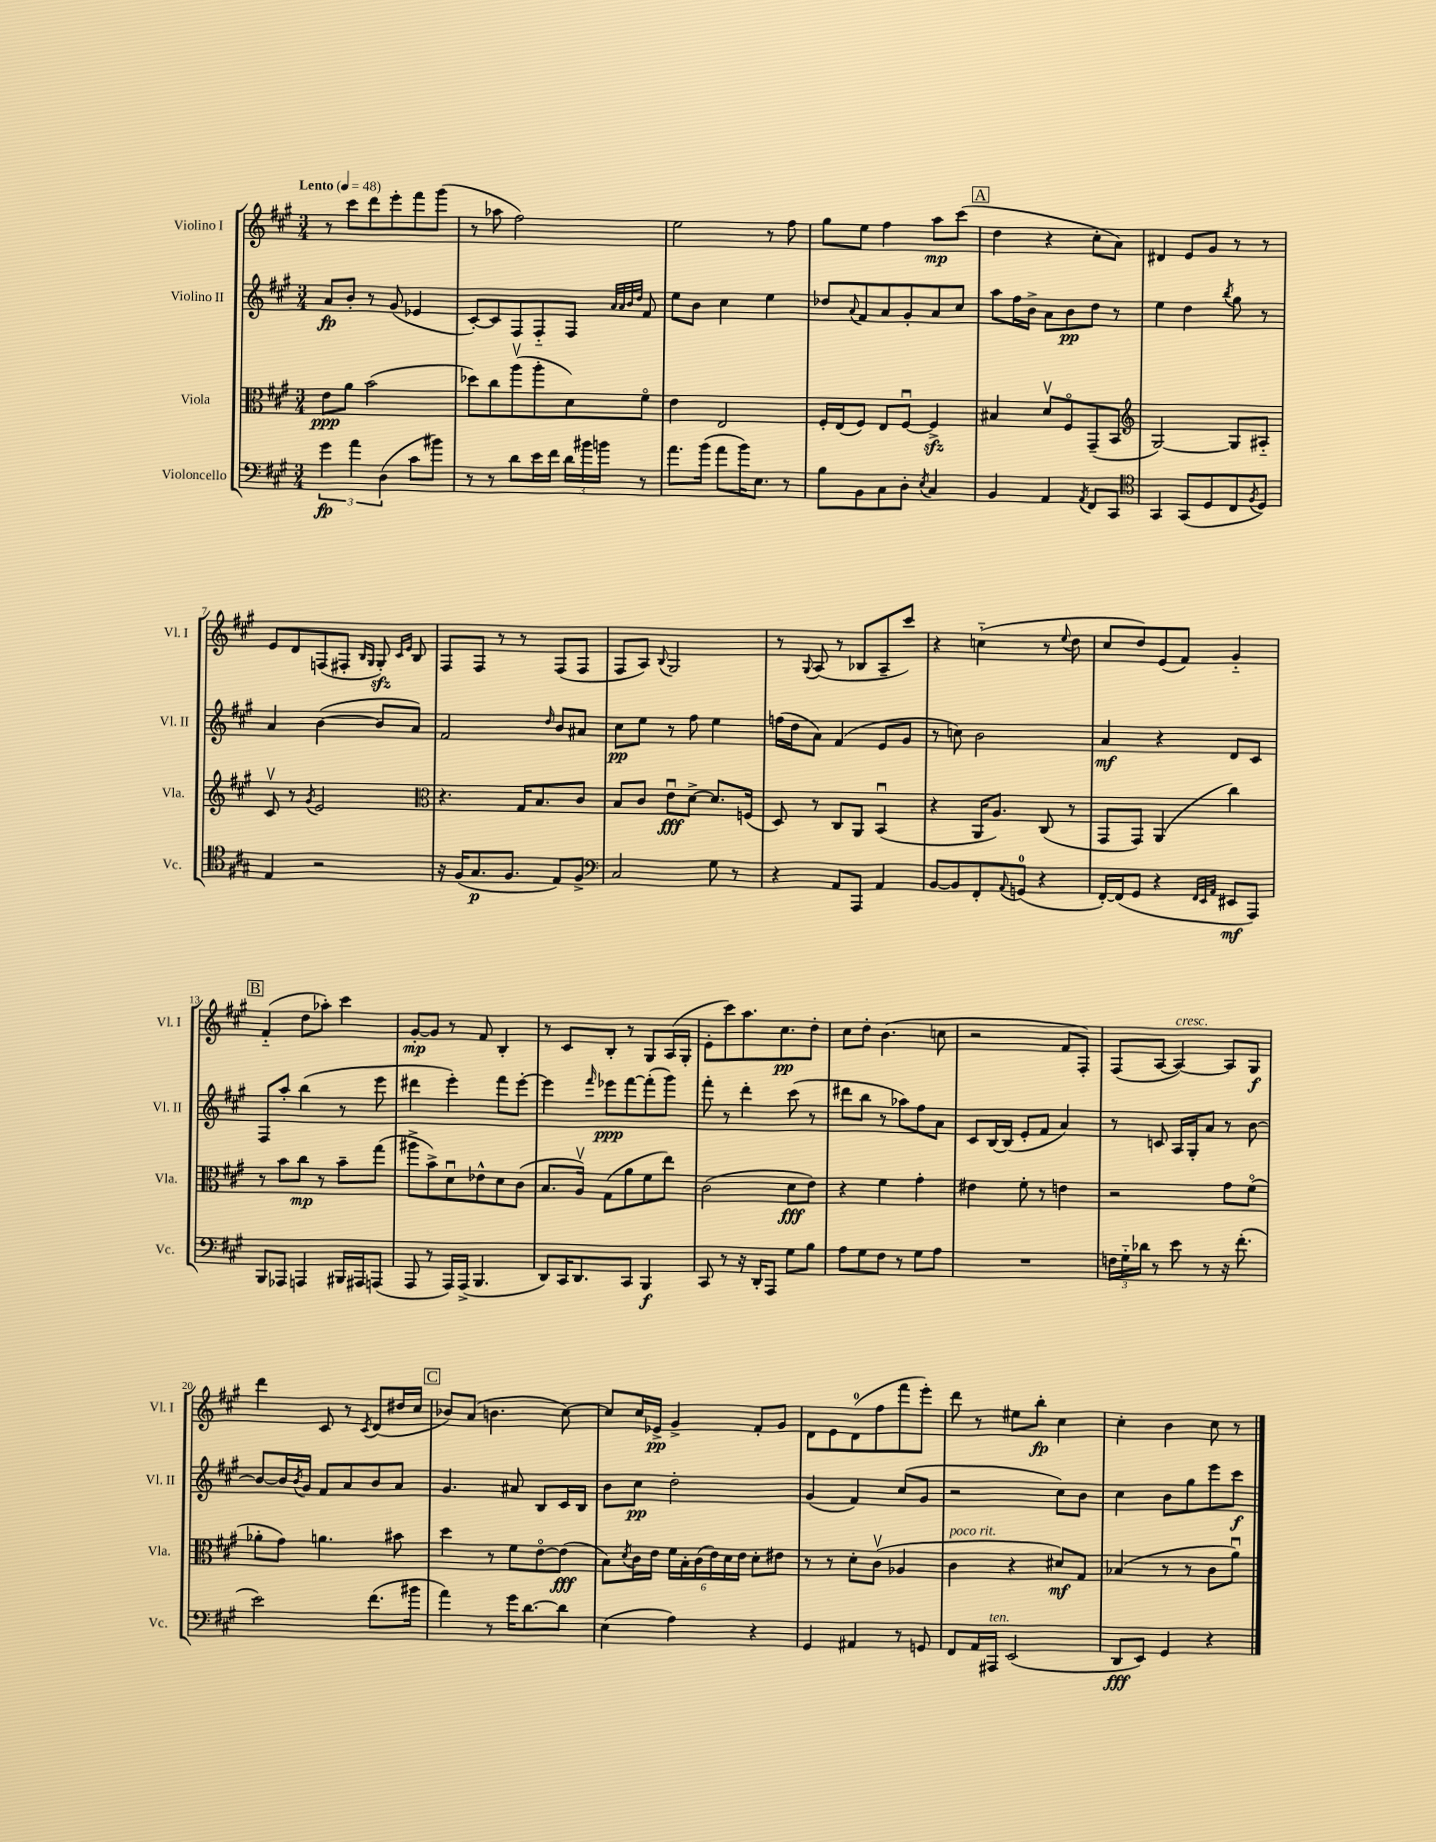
<<
\new StaffGroup <<
\new Staff = "s0" \with { instrumentName = "Violino I" shortInstrumentName = "Vl. I" } {
    \clef treble \key a \major \numericTimeSignature \time 3/4 \tempo "Lento" 4 = 48
    r8 cis'''8 d'''8 e'''8-. fis'''8 gis'''8( |
    r8 aes''8 fis''2) |
    e''2 r8 fis''8 |
    gis''8 e''8 fis''4 a''8\mp cis'''8( |
    \mark \markup { \box "A" } d''4 r4 cis''8-. a'8) |
    dis'4 e'8 gis'8 r8 r8 |
    e'8 d'8 f8( fis8-. \grace { b16 gis16 } gis8-.\sfz) \grace { cis'16 e'16 } b8 |
    fis8 fis8 r8 r8 fis8( fis8 |
    fis8 a8) \appoggiatura { b8 } gis2 |
    r8 \appoggiatura { gis8 } a8( r8 bes8 a8-- cis'''8) |
    r4 c''4-_( r8 \appoggiatura { e''8 } d''8 |
    cis''8 d''8) e'8( fis'8) gis'4-_ |
    \mark \markup { \box "B" } fis'4-_( d''8 aes''8-.) cis'''4 |
    gis'8~-.\mp gis'8 r8 fis'8 b4-. |
    r8 cis'8 b8-. r8 gis8 a16( gis16-. |
    e'8-. cis'''8) a''8. cis''8.\pp d''8-. |
    cis''8 d''8-. b'4.( c''8 |
    r2 fis'8 fis8-.) |
    fis8( a8~ a4~^\markup { \italic "cresc." }) a8 gis8\f |
    d'''4 cis'8 r8 \acciaccatura { cis'8 } d'8( dis''16 cis''16 |
    \mark \markup { \box "C" } bes'8) a'8( b'4. cis''8~) |
    cis''8 cis''16 ees'16->\pp gis'4-> fis'8-. gis'8 |
    d'8 e'8 d'8-0( fis''8 fis'''8 e'''8-.) |
    d'''8 r8 eis''8 b''8-.\fp cis''4 |
    cis''4-. b'4 cis''8 r8 \bar "|." |
}
\new Staff = "s1" \with { instrumentName = "Violino II" shortInstrumentName = "Vl. II" } {
    \clef treble \key a \major \numericTimeSignature \time 3/4
    a'8\fp b'8-. r8 gis'8( ees'4 |
    cis'8~-.) cis'8 fis8 fis8-_ fis8 \grace { a'32 a'32 b'32 d''32 } fis'8 |
    e''8 b'8 cis''4 e''4 |
    des''8 \appoggiatura { a'8 } fis'8 a'8 gis'8-. a'8 cis''8 |
    \mark \markup { \box "A" } a''8 fis''16 b'16-> a'8 b'8\pp d''8 r8 |
    e''4 d''4 \acciaccatura { b''8 } gis''8 r8 |
    a'4 b'4~( b'8 a'8) |
    fis'2 \grace { d''16 } b'8 ais'8 |
    cis''8\pp e''8 r8 fis''8 e''4 |
    f''16( d''16 a'8) fis'4( e'8 gis'8 |
    r8 c''8) b'2 |
    a'4\mf r4 d'8 cis'8 |
    \mark \markup { \box "B" } fis8 a''8-. b''4( r8 e'''8 |
    dis'''4 e'''4-.) fis'''8 e'''8~-. |
    e'''4 \grace { fis'''16 } ees'''8\ppp fis'''8~ fis'''8-.( gis'''8) |
    fis'''8-. r8 d'''4-. cis'''8( r8 |
    dis'''8 b''8 r8 aes''8) fis''8 a'8 |
    cis'8 b16~ b16( e'8-. fis'8 a'4) |
    r8 c'8 a16 gis16-. a'8 r8 b'8~ |
    b'8~ b'16 \acciaccatura { b'8 } gis'16 fis'8 a'8 b'8 a'8 |
    \mark \markup { \box "C" } gis'4. ais'8 b8 cis'16 b16 |
    b'8 cis''8\pp d''2-. |
    gis'4( fis'4) cis''8( gis'8 |
    r2 cis''8) b'8 |
    cis''4 b'8 gis''8 e'''8 cis'''8\f \bar "|." |
}
\new Staff = "s2" \with { instrumentName = "Viola" shortInstrumentName = "Vla." } {
    \clef alto \key a \major \numericTimeSignature \time 3/4
    e'8\ppp a'8 b'2( |
    des''8) cis''8 a''8\upbow( a''8-. d'8) fis'8\flageolet |
    e'4 e2 |
    fis16-. e16( fis8) e8 fis8~\downbow fis4->\sfz |
    \mark \markup { \box "A" } bis4 d'8\upbow fis8\flageolet gis,8--( b,8 |
    \clef treble gis2~) gis8 ais8-_ |
    cis'8\upbow r8 \acciaccatura { gis'8 } e'2 |
    \clef alto r4. gis16 b8. cis'8 |
    b8 cis'8 e'8\downbow\fff d'8~-> d'8. f16( |
    d8) r8 cis8 a,8 b,4\downbow( |
    r4 a,16 a8.) cis8( r8 |
    gis,8 gis,8) a,4( cis''4) |
    \mark \markup { \box "B" } r8 b'8 cis''8\mp r8 b'8-- gis''8( |
    ais''8-> b'8->) d'8\downbow ees'8-^ d'8 cis'8( |
    b8. a16\upbow) gis8( a'8 fis'8 e''8) |
    cis'2( d'8\fff e'8) |
    r4 fis'4 gis'4-. |
    eis'4 fis'8-. r8 e'4 |
    r2 gis'8 fis'8\flageolet( |
    aes'8-. gis'8) a'4. bis'8 |
    \mark \markup { \box "C" } d''4 r8 fis'8 e'8~\flageolet e'8\fff( |
    b8) \acciaccatura { d'8 } cis'16 e'16 \tuplet 6/4 { fis'16 b16-. cis'16( e'16) d'16 e'16 } d'8-. eis'8 |
    r8 r8 d'8-. cis'8\upbow( aes4 |
    cis'4^\markup { \italic "poco rit." } r4 dis'8\mf) gis8 |
    bes4( r8 r8 cis'8 a'8\downbow) \bar "|." |
}
\new Staff = "s3" \with { instrumentName = "Violoncello" shortInstrumentName = "Vc." } {
    \clef bass \key a \major \numericTimeSignature \time 3/4
    \tuplet 3/2 { gis'4\fp a'4 d4( } cis'8 bis'8) |
    r8 r8 d'8 e'16 fis'16 \tuplet 3/2 { d'16 bis'16 b'16 } r8 |
    a'8. b'16( a'8 b'16) e8. r8 |
    b8 b,8 cis8 d8-. \acciaccatura { e8 } cis4 |
    \mark \markup { \box "A" } b,4 a,4 \acciaccatura { a,8 } fis,8 cis,8 |
    \clef tenor gis,4 gis,8( d8 cis8 \acciaccatura { fis8 } d8) |
    e4 r2 |
    r16 fis16( gis8.\p fis8. e8) fis8-> |
    \clef bass cis2 gis8 r8 |
    r4 a,8 a,,8 a,4 |
    b,8~ b,8 fis,8-. \appoggiatura { a,8 } g,8-0( r4 |
    fis,16~-.) fis,16( gis,8 r4 \grace { fis,32 e,32 a,32 } eis,8\mf a,,8) |
    \mark \markup { \box "B" } b,,8 aes,,8 a,,4 bis,,16 ais,,16 a,,8( |
    a,,8 r8 a,,16) a,,16->( b,,4. |
    d,8) cis,16 d,8. cis,8 b,,4\f |
    cis,8 r8 r16 d,16-. a,,8 gis8 b8 |
    a8 gis8 fis8 r8 gis8 a8 |
    R2. |
    \tuplet 3/2 { f16 gis16-_ des'16 } r8 e'8 r8 r16 fis'8.-.( |
    e'2) fis'8.( bis'16 |
    \mark \markup { \box "C" } a'4) r8 gis'16 d'8.~ d'8 |
    e4( a4) r4 |
    gis,4 ais,4 r8 g,8 |
    fis,8 a,16 ais,,16^\markup { \italic "ten." } e,2( |
    d,8\fff e,8) gis,4 r4 \bar "|." |
}
>>
>>
